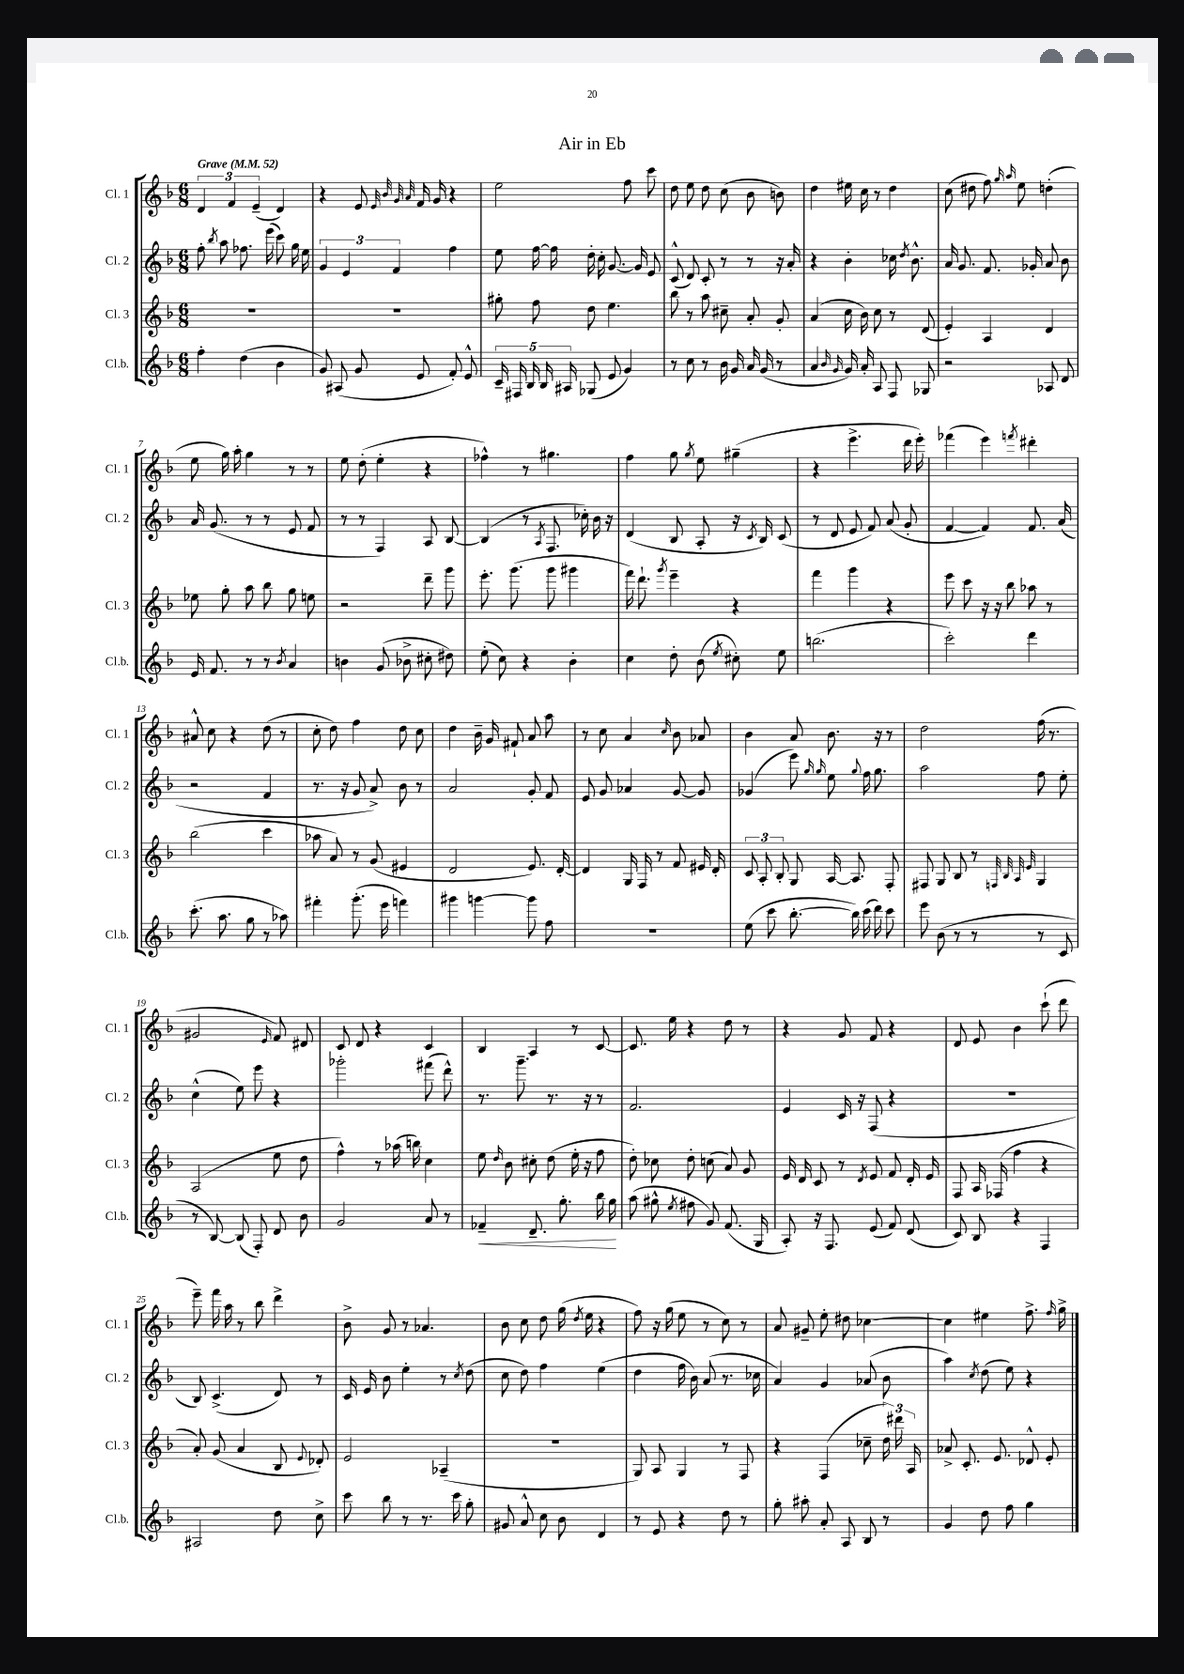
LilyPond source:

\header { title = "Air in Eb" }
<<
\new StaffGroup <<
\new Staff = "s0" \with { instrumentName = "Cl. 1" shortInstrumentName = "Cl. 1" } {
    \clef treble \key f \major \numericTimeSignature \time 6/8 \tempo "Grave" 4 = 52
    \autoBeamOff \tuplet 3/2 { d'4 f'4 e'4--( } d'4) |
    r4 e'8 \grace { e'32 bes'32 g'32 a'32 } f'16 g'16 r4 |
    e''2 f''8 c'''8 |
    d''8 e''8 d''8 c''8( bes'8 b'8) |
    d''4 eis''16 c''16 r8 d''4 |
    c''8( dis''8 f''8) \grace { g''16 a''16 } e''8 d''4-.( |
    e''8 g''16) a''16-. g''4 r8 r8 |
    e''8 d''8-.( e''4-. r4 |
    fes''4-^) r8 gis''4. |
    f''4 g''8 \acciaccatura { g''8 } e''8 gis''4--( |
    r4 e'''4.-> d'''16 e'''16-.) |
    fes'''4( e'''4) \acciaccatura { f'''8 } dis'''4-. |
    ais'8-^ c''8 r4 d''8( r8 |
    c''8-. d''8) f''4 d''8 c''8 |
    d''4 bes'16-- g'16 fis'8-! a'8 a''8 |
    r8 c''8 a'4 \grace { c''16 } bes'8 aes'8 |
    bes'4 a'8 bes'8. r16 r8 |
    d''2 f''16( r8. |
    gis'2 \grace { e'16 } f'8) dis'8 |
    c'8 d'8 r4 c'4 |
    bes4 a4 r8 c'8~ |
    c'8. e''16 r4 d''8 r8 |
    r4 g'8 f'8 r4 |
    d'8 e'8 bes'4 c'''8-!( d'''8 |
    e'''8--) f'''16 a''16 r8 bes''8 d'''4-> |
    bes'8-> g'8 r8 aes'4. |
    bes'8 c''8 d''8 g''16( \acciaccatura { d''8 } e''16 r4 |
    f''8) r16 g''16( e''8 r8 c''8) r8 |
    a'8 gis'8-- e''8-. dis''8 ces''4~ |
    ces''4 eis''4 f''8.-> \grace { f''16 } g''16-> \bar "|." |
}
\new Staff = "s1" \with { instrumentName = "Cl. 2" shortInstrumentName = "Cl. 2" } {
    \clef treble \key f \major \numericTimeSignature \time 6/8
    \autoBeamOff f''8-. \acciaccatura { bes''8 } a''8 fes''8. e'''16( c'''8) g''16 e''16 |
    \tuplet 3/2 { g'4 e'4 f'4 } f''4 |
    e''8 f''16~ f''16 d''16-. c''16-. g'8.~ g'16 e'8 |
    c'8-^( d'8) c'8-. r8 r8 r16 a'16-. |
    r4 bes'4-. ces''16 \acciaccatura { d''8 } bes'8.-^ |
    a'16 g'8. f'8. ges'16-. a'8 bes'8 |
    a'16 g'8.( r8 r8 e'8 f'8 |
    r8 r8 f4) a8 bes8~ |
    bes4( r8 \acciaccatura { a8 } f8. ces''16-.) bes'16 r16 |
    d'4( bes8 a8-. r16 \acciaccatura { c'8 } bes16) c'8( |
    r8 d'8 e'8 f'8) a'8( g'8-. |
    f'4~ f'4) f'8. a'16( |
    r2 f'4 |
    r8. r16 g'8 a'8->) bes'8 r8 |
    a'2 g'8-. f'8 |
    e'8 g'8 aes'4 g'8~ g'8 |
    ges'4( e'''8) \grace { g''16 g''16 } e''8 \appoggiatura { g''8 } f''16 g''8. |
    a''2 f''8 e''8-. |
    c''4-^( e''8) e'''8 r4 |
    ges'''2-. fis'''8( d'''8-^) |
    r8. g'''8.-- r8. r16 r8 |
    f'2. |
    e'4 c'16 r16 f8( r4 |
    R2. |
    bes8) c'4.->( d'8) r8 |
    c'16 e'16 bes'8 e''4-. r8 \acciaccatura { c''8 } d''8( |
    c''8 d''8) f''4 e''4( |
    d''4 f''16 bes'16) a'8( r8. ces''16 |
    a'4) g'4 aes'8( bes'8 |
    a''4) \acciaccatura { c''8 } d''8( e''8) r4 \bar "|." |
}
\new Staff = "s2" \with { instrumentName = "Cl. 3" shortInstrumentName = "Cl. 3" } {
    \clef treble \key f \major \numericTimeSignature \time 6/8
    \autoBeamOff R2. |
    R2. |
    gis''8-. f''8 d''8 e''4. |
    bes''8 r8 a''8 cis''8-- a'8-. g'8-. |
    a'4( c''16 bes'16) c''8 r8 d'8( |
    e'4-.) a4 d'4 |
    ees''8 g''8-. a''8 bes''8 g''8 e''8 |
    r2 d'''8-- g'''8 |
    e'''8.-. g'''8.( g'''8 gis'''4 |
    f'''16) d'''8.-! \acciaccatura { g'''8 } e'''4-- r4 |
    f'''4 g'''4 r4 |
    e'''8 c'''8 r16 r16 bes''8 aes''8 r8 |
    bes''2( c'''4 |
    aes''8 a'8) r8 g'8( eis'4 |
    d'2 e'8.) d'16~-. |
    d'4 g16 f16 r8 f'8 eis'16 d'16-. |
    \tuplet 3/2 { c'8 a8-. bes8-. } g8 a16~ a8. f8-. |
    fis8 g8 bes8 r8 \grace { f32 bes32 a32 e'32 } g4 |
    a2( e''8 d''8 |
    f''4-^) r8 aes''16( b''16) c''4 |
    e''8 \grace { d''16 } bes'8 cis''8-. d''8( e''16-. r16 f''8 |
    d''8-.) ces''8 d''8-. c''8( a'8) g'8 |
    e'16 d'16 c'8 r8 \acciaccatura { d'8 } e'8 f'8 d'16-. e'16 |
    f8 a16 fes16( f''4 r4 |
    a'8-.) g'8( a'4 bes8 \appoggiatura { e'8 } des'8-.) |
    e'2 aes4--( |
    R2. |
    g8) a8 g4 r8 f8 |
    r4 f4( ces''8-- \tuplet 3/2 { d''16) dis'''16 a16 } |
    aes'8-> c'8.-. e'8. des'8-^ e'8-. \bar "|." |
}
\new Staff = "s3" \with { instrumentName = "Cl.b." shortInstrumentName = "Cl.b." } {
    \clef treble \key f \major \numericTimeSignature \time 6/8
    \autoBeamOff f''4-. d''4( bes'4 |
    g'8) ais8( g'8 e'8 f'8-.) e'8-^ |
    \tuplet 5/4 { c'16-- fis16 bes16 bes16 ais16 } ges8( e'8 g'4) |
    r8 c''8 r8 bes'16 g'16 a'16 g'16( r8 |
    a'4 \grace { bes'16 g'16 } g'16) a'16-. a8 f8 ges8 |
    r2 aes8 d'8 |
    e'16 f'8. r8 r8 \acciaccatura { bes'8 } a'4 |
    b'4 g'8( bes'8-> cis''8-. dis''8) |
    e''8-.( c''8) r4 bes'4-. |
    c''4 d''8-. bes'8( \acciaccatura { e''8 } cis''8-.) e''8 |
    b''2.( |
    c'''2-.) d'''4 |
    c'''8.-.( a''8. g''8 r8 aes''8) |
    fis'''4-. g'''8.-.( e'''16 f'''4) |
    gis'''4 g'''4~ g'''8 f''8 |
    R2. |
    e''8( c'''8 bes''8.~-. bes''16) c'''16( d'''16) c'''8 |
    e'''8 bes'8( r8 r8 r8 c'8 |
    r8 bes8~) bes8( f8-.) d'8 bes'8 |
    g'2 a'8 r8 |
    fes'4--\< d'8.-- g''8.-. bes''16 g''16\! |
    a''8( gis''8-^ \acciaccatura { e''8 } fis''8 g'8) f'8.( g16 |
    a8-.) r16 f8. e'8( f'8) d'8( |
    c'8) bes8 r4 f4 |
    ais2 d''8 c''8-> |
    c'''8 bes''8 r8 r8. c'''16 g''8-. |
    gis'8 a'8-^ c''8 bes'8 d'4 |
    r8 e'8 r4 d''8 r8 |
    g''8-. ais''8-. a'8-. a8 bes8 r8 |
    g'4 d''8 f''8 g''4 \bar "|." |
}
>>
>>
